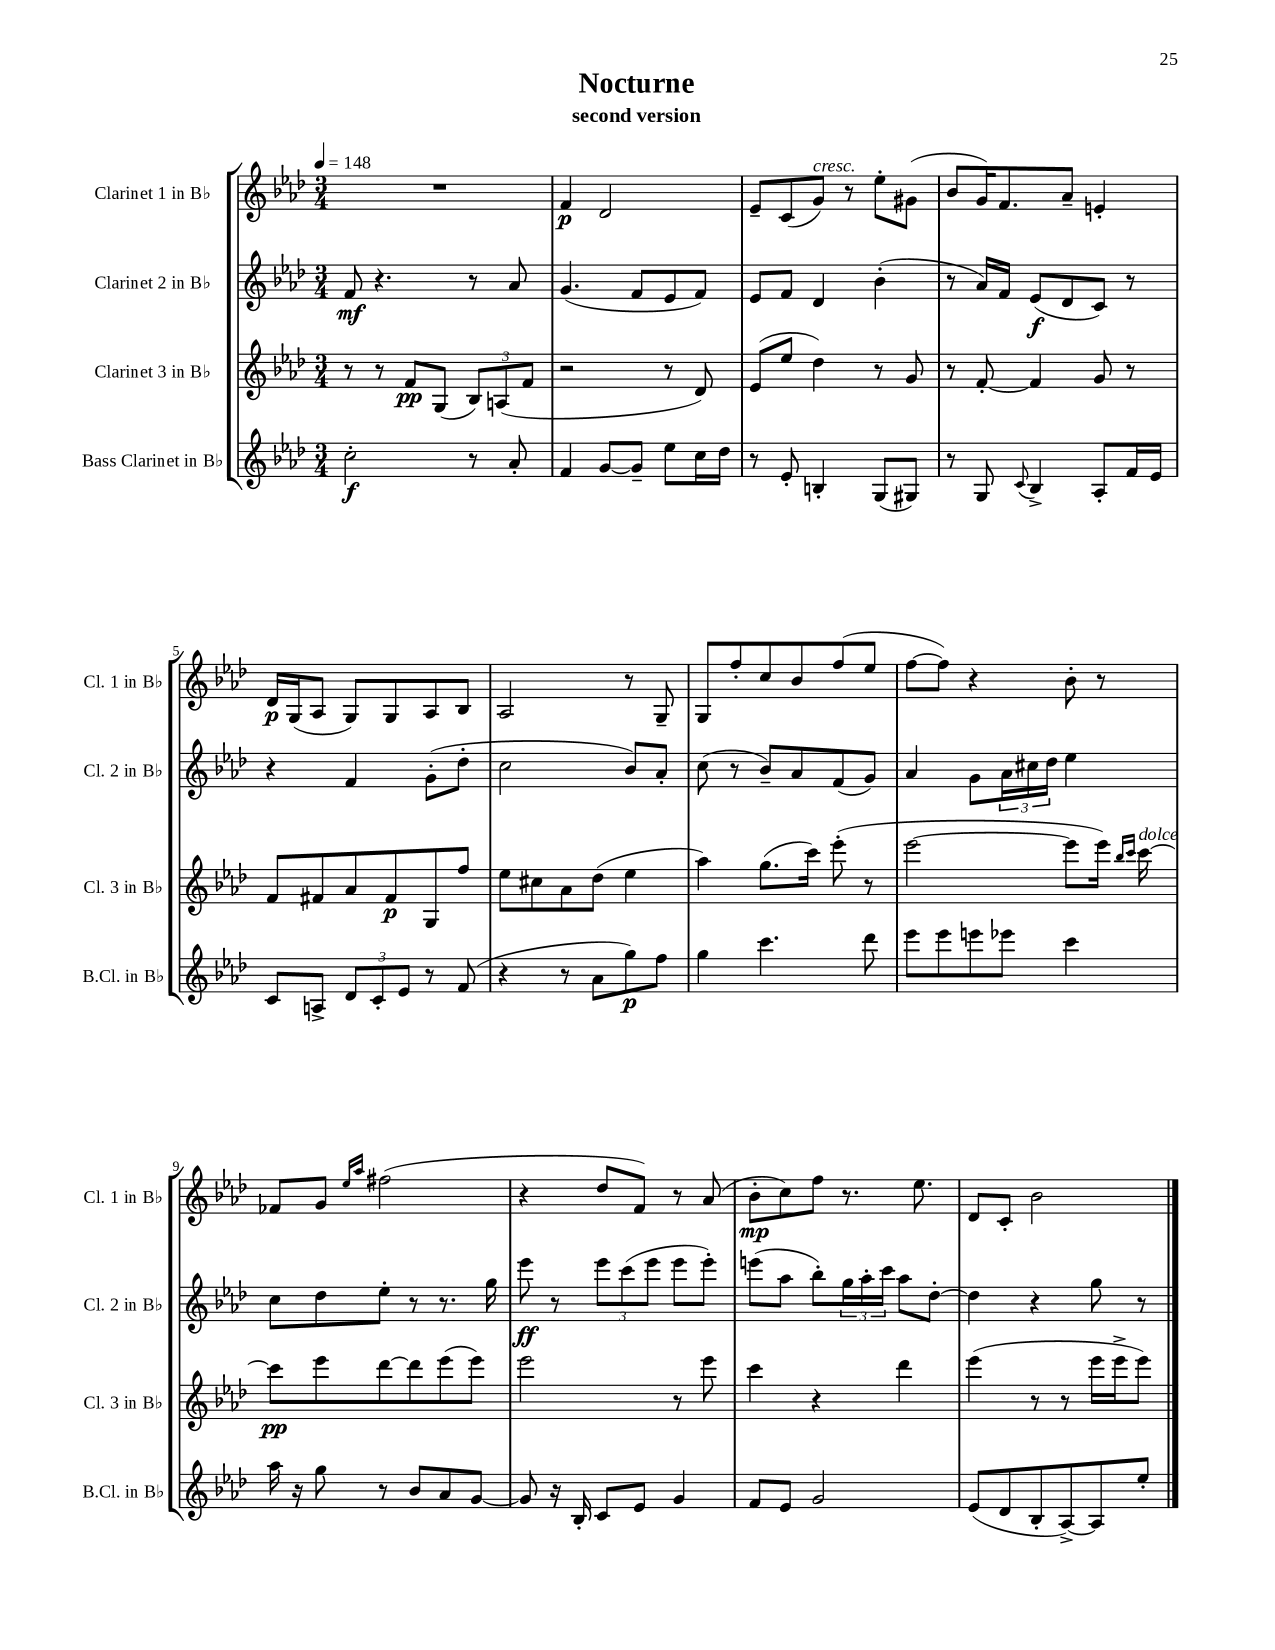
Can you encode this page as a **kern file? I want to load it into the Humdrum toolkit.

**kern	**dynam	**kern	**dynam	**kern	**dynam	**kern	**dynam
*part4	*part4	*part3	*part3	*part2	*part2	*part1	*part1
*staff4	*staff4	*staff3	*staff3	*staff2	*staff2	*staff1	*staff1
*I"Bass Clarinet in B♭	*	*I"Clarinet 3 in B♭	*	*I"Clarinet 2 in B♭	*	*I"Clarinet 1 in B♭	*
*I'B.Cl. in B♭	*	*I'Cl. 3 in B♭	*	*I'Cl. 2 in B♭	*	*I'Cl. 1 in B♭	*
*clefG2	*	*clefG2	*	*clefG2	*	*clefG2	*
*k[b-e-a-d-]	*	*k[b-e-a-d-]	*	*k[b-e-a-d-]	*	*k[b-e-a-d-]	*
*M3/4	*	*M3/4	*	*M3/4	*	*M3/4	*
*MM148	*	*MM148	*	*MM148	*	*MM148	*
=1	=1	=1	=1	=1	=1	=1	=1
2cc'\	f	8r	.	8f/	mf	2.r	.
.	.	8r	.	4.r	.	.	.
.	.	8f/L	pp	.	.	.	.
.	.	(8G/J	.	.	.	.	.
8r	.	12B-/L)	.	8r	.	.	.
.	.	(12An/	.	.	.	.	.
8a-'/	.	.	.	8a-/	.	.	.
.	.	12f/J	.	.	.	.	.
=2	=2	=2	=2	=2	=2	=2	=2
4f/	.	2r	.	(4.g/	.	4f/	p
[8g/L	.	.	.	.	.	2d-/	.
8g~/J]	.	.	.	8f/L	.	.	.
8ee-\L	.	8r	.	8e-/	.	.	.
16cc\L	.	8d-/)	.	8f/J)	.	.	.
16dd-\JJ	.	.	.	.	.	.	.
=3	=3	=3	=3	=3	=3	=3	=3
8r	.	(8e-/L	.	8e-/L	.	8e-~/L	.
8e-'/	.	8ee-/J	.	8f/J	.	(8c/	.
!	!	!	!	!	!	!LO:TX:a:i:t=cresc.	!
4Bn'/	.	4dd-\)	.	4d-/	.	8g/J)	.
.	.	.	.	.	.	8r	.
(8G/L	.	8r	.	(4b-'\	.	8ee-'\L	.
8G#X/J)	.	8g/	.	.	.	(8g#X\J	.
=4	=4	=4	=4	=4	=4	=4	=4
8r	.	8r	.	8r	.	8b-/L	.
8G/	.	[8f'/	.	16a-/LL)	.	16g/K)	.
.	.	.	.	16f/JJ	.	8.f/	.
8qqc/	.	.	.	.	.	.	.
4B-^/	.	4f/]	.	(8e-/L	f	.	.
.	.	.	.	8d-/	.	8a-~/J	.
8A-'/L	.	8g/	.	8c/J)	.	4en'/	.
16f/L	.	8r	.	8r	.	.	.
16e-/JJ	.	.	.	.	.	.	.
!!LO:LB:g=z
=5	=5	=5	=5	=5	=5	=5	=5
8c/L	.	8f/L	.	4r	.	16d-/LL	p
.	.	.	.	.	.	(16G/J	.
8An^/J	.	8f#X/	.	.	.	8A-/J	.
12d-/L	.	8a-/	.	4f/	.	8G/L)	.
12c'/	.	.	.	.	.	.	.
.	.	8f#/	p	.	.	8G/	.
12e-/J	.	.	.	.	.	.	.
8r	.	8G/	.	(8g'\L	.	8A-/	.
(8f/	.	8ff/J	.	8dd-'\J	.	8B-/J	.
=6	=6	=6	=6	=6	=6	=6	=6
4r	.	8ee-\L	.	2cc\	.	2A-/	.
.	.	8cc#X\	.	.	.	.	.
8r	.	8a-\	.	.	.	.	.
8a-\L	.	(8dd-\J	.	.	.	.	.
8gg\)	p	4ee-\	.	8b-/L)	.	8r	.
8ff\J	.	.	.	8a-'/J	.	8G~/	.
=7	=7	=7	=7	=7	=7	=7	=7
4gg\	.	4aa-\)	.	(8cc\	.	8G/L	.
.	.	.	.	8r	.	8ff'/	.
4.ccc\	.	(8.gg\L	.	8b-~/L)	.	8cc/	.
.	.	.	.	8a-/	.	8b-/	.
.	.	16ccc\Jk)	.	.	.	.	.
.	.	(8eee-'\	.	(8f/	.	(8ff/	.
8ddd-\	.	8r	.	8g/J)	.	8ee-/J	.
=8	=8	=8	=8	=8	=8	=8	=8
8eee-\L	.	[2eee-\	.	4a-/	.	[8ff\L	.
8eee-\	.	.	.	.	.	8ff\J])	.
8eeen\	.	.	.	8g\L	.	4r	.
8eee-X\J	.	.	.	24a-\L	.	.	.
.	.	.	.	24cc#X\	.	.	.
.	.	.	.	24dd-\JJ	.	.	.
4ccc\	.	8eee-\L]	.	4ee-\	.	8b-'\	.
.	.	16eee-\Jk)	.	.	.	8r	.
.	.	16qqbb-/LL	.	.	.	.	.
.	.	16qqccc/JJ	.	.	.	.	.
!	!	!LO:TX:a:i:t=dolce	!	!	!	!	!
.	.	[16ccc\	.	.	.	.	.
!!LO:LB:g=z
=9	=9	=9	=9	=9	=9	=9	=9
16aa-\	.	8ccc\L]	pp	8cc\L	.	8f-X/L	.
16r	.	.	.	.	.	.	.
8gg\	.	8eee-\	.	8dd-\	.	8g/J	.
.	.	.	.	.	.	16qqee-/LL	.
.	.	.	.	.	.	16qqaa-/JJ	.
8r	.	[8ddd-\	.	8ee-'\J	.	(2ff#X\	.
8b-/L	.	8ddd-\]	.	8r	.	.	.
8a-/	.	(8eee-\	.	8.r	.	.	.
[8g/J	.	8eee-\J)	.	.	.	.	.
.	.	.	.	16gg\	.	.	.
=10	=10	=10	=10	=10	=10	=10	=10
8g/]	.	2eee-\	.	8eee-\	ff	4r	.
16r	.	.	.	8r	.	.	.
16B-'/	.	.	.	.	.	.	.
8c/L	.	.	.	12eee-\L	.	8dd-/L	.
.	.	.	.	(12ccc\	.	.	.
8e-/J	.	.	.	.	.	8f/J)	.
.	.	.	.	12eee-\J	.	.	.
4g/	.	8r	.	8eee-\L	.	8r	.
.	.	8eee-\	.	8eee-'\J)	.	(8a-/	.
=11	=11	=11	=11	=11	=11	=11	=11
8f/L	.	4ccc\	.	(8eeen\L	.	8b-'\L	mp
8e-/J	.	.	.	8aa-\J	.	8cc\)	.
2g/	.	4r	.	8bb-'\L)	.	8ff\J	.
.	.	.	.	24gg\L	.	8.r	.
.	.	.	.	24aa-'\	.	.	.
.	.	.	.	24ccc\JJ	.	.	.
.	.	4ddd-\	.	8aa-\L	.	.	.
.	.	.	.	.	.	8.ee-\	.
.	.	.	.	[8dd-'\J	.	.	.
=12	=12	=12	=12	=12	=12	=12	=12
(8e-/L	.	(4eee-\	.	4dd-\]	.	8d-/L	.
8d-/	.	.	.	.	.	8c'/J	.
8B-'/	.	8r	.	4r	.	2b-\	.
[8A-^/)	.	8r	.	.	.	.	.
8A-/]	.	16eee-\LL	.	8gg\	.	.	.
.	.	16eee-^\J	.	.	.	.	.
8ee-'/J	.	8eee-\J)	.	8r	.	.	.
==	==	==	==	==	==	==	==
*-	*-	*-	*-	*-	*-	*-	*-
